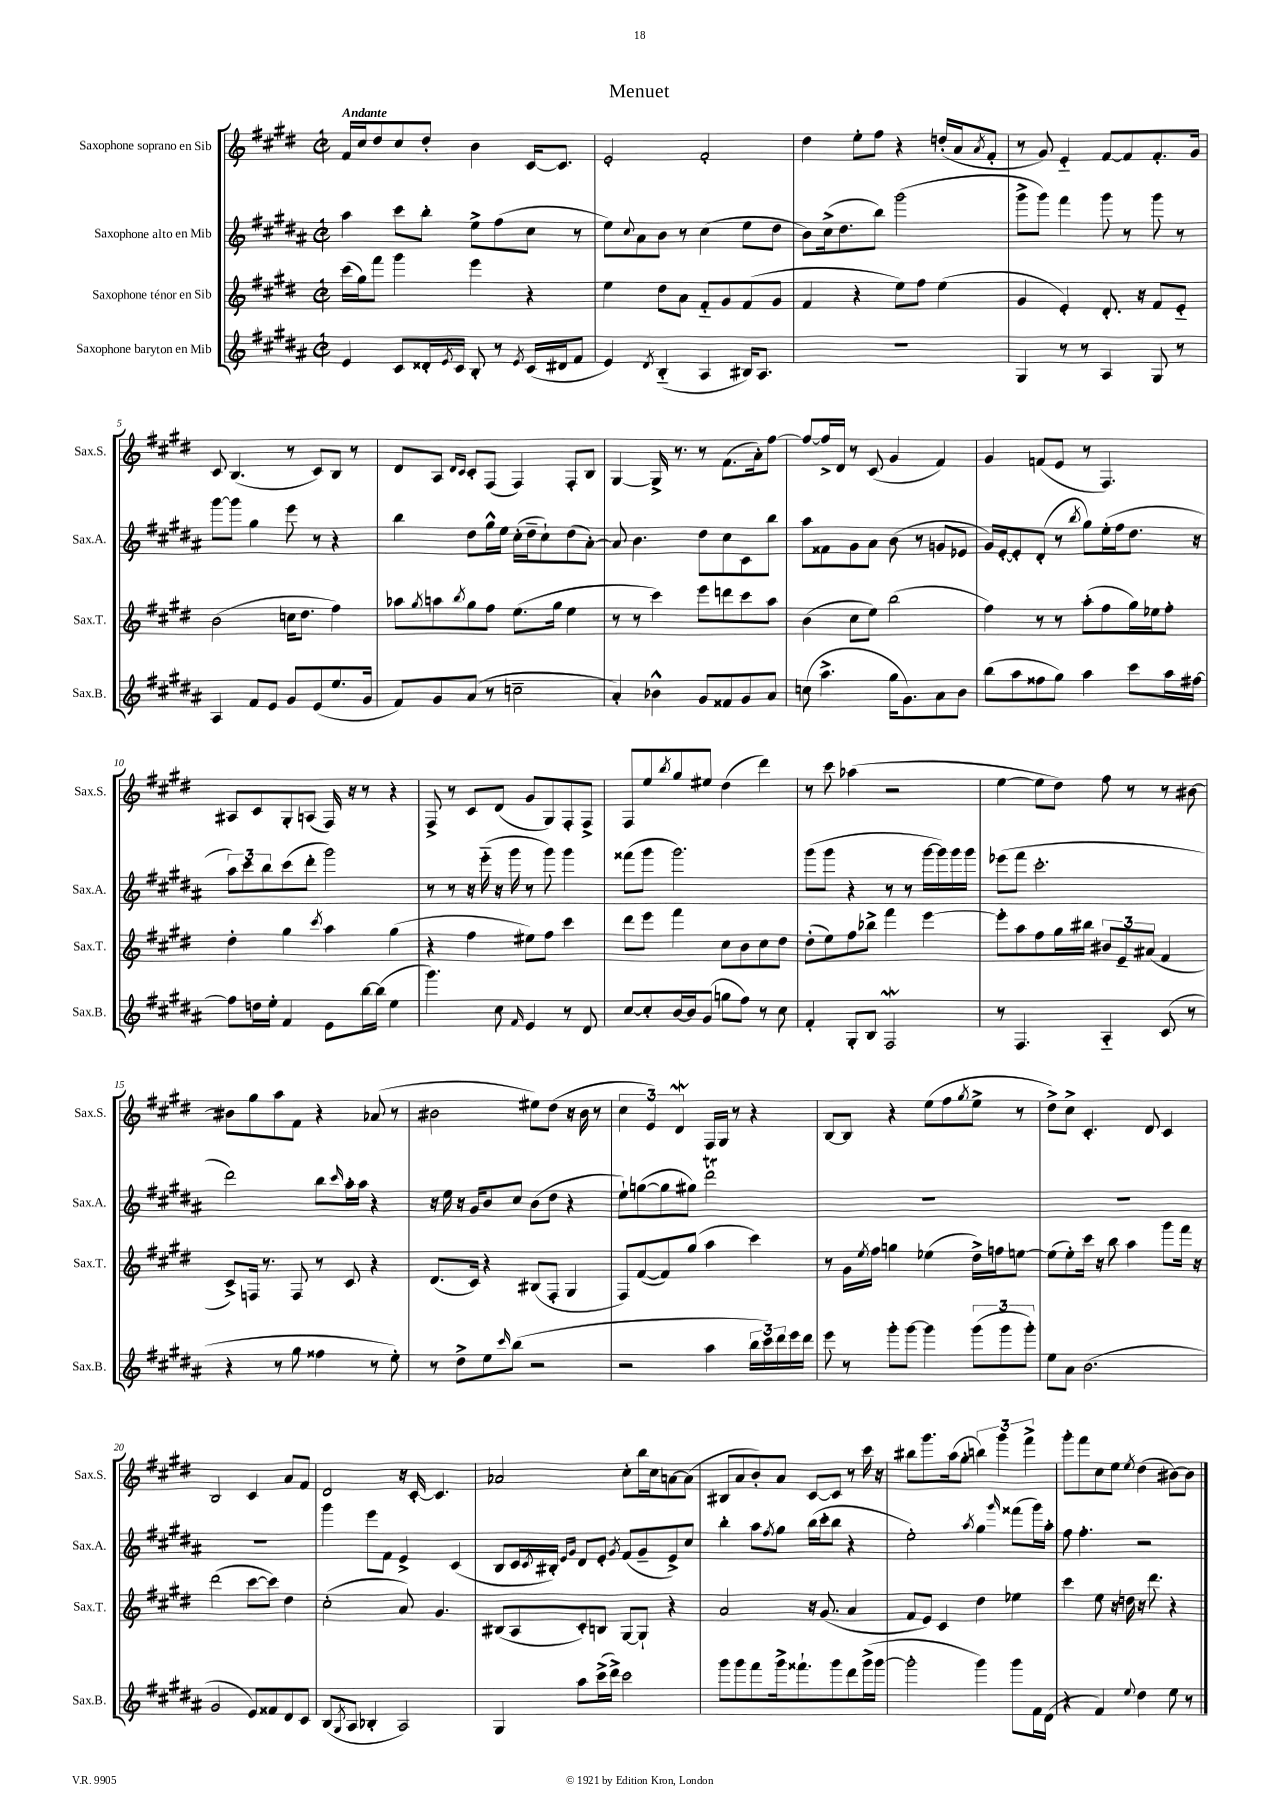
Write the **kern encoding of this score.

**kern	**kern	**kern	**kern
*staff4	*staff3	*staff2	*staff1
*clefG2	*clefG2	*clefG2	*clefG2
*k[f#c#g#d#a#]	*k[f#c#g#d#]	*k[f#c#g#d#a#]	*k[f#c#g#d#]
*M2/2	*M2/2	*M2/2	*M2/2
*met(c|)	*met(c|)	*met(c|)	*met(c|)
4e/	(16ccc#\LL	4aa#\	16f#/LL
.	16gg#\J)	.	16cc#/J
.	8fff#\J	.	8dd#/
8c#/L	4ggg#\	8ccc#\L	8cc#/
16d##'/L	.	8bb'\J	8dd#'/J
8qe/	.	.	.
16c#/JJ	.	.	.
8B'/	4eee\	8ee^\L	4b\
8r	.	(8ff#\	.
8qe/	.	.	.
(16c#/LL	4r	8cc#\J	[16c#/LK
16d#/J	.	.	8.c#/]J
8f#/J	.	8r	.
=	=	=	=
4e/)	4ee\	8ee\L)	2e'/
.	.	8qqcc#/	.
.	.	8a#\	.
8qd#/	.	.	.
(4B'~/	8dd#\L	8b\J	.
.	8a\J	8r	.
4A#/	8f#'~/L	(4cc#\	2f#'/
.	8g#/	.	.
16B#/LK)	(8f#/	8ee\L	.
8.A#/J	.	.	.
.	8g#/J	8dd#\J	.
=	=	=	=
1r	4f#/	8b\L)	4dd#\
.	.	(16cc#^\k	.
.	.	8.dd#\	.
.	4r	.	8ee'\L
.	.	8bb\J)	8ff#\J
.	8ee\L)	(2ggg#\	4r
.	8ff#\J	.	.
.	(4ee\	.	(16dd'/LL
.	.	.	16a/J
.	.	.	8qa/
.	.	.	8f#'/J
=	=	=	=
4G#/	4g#/	8ggg#^\L	8r
.	.	8ggg#\J)	8g#/)
8r	4e'/)	4fff#\	4e'~/
8r	.	.	.
4A#/	8.d#'/	8ggg#\	[8f#/L
.	.	8r	8f#/]
.	16r	.	.
8G#/	8f#/L	8ggg#\	8.f#'/
8r	8e'~/J	8r	.
.	.	.	16g#/Jk
=	=	=	=
4A#/	(2b\	[8ggg#\L	8c#/
.	.	8ggg#\]J	(4.B/
8f#/L	.	4gg#\	.
8e/J	.	.	.
8g#/L	16cc\LK	8eee\	8r
.	8.dd#\J	.	.
(8e/	.	8r	8c#/L)
8.ee/	4ff#\)	4r	8B/J
.	.	.	8r
16g#/Jk	.	.	.
=	=	=	=
8f#/L)	8aa-\L	4bb\	8d#/L
.	8qgg#/	.	.
8g#/	8aa\	.	8A/J
.	.	.	16qqd#/LL
.	8qbb/	.	16qqc#/JJ
(8a#/J	8gg#\	8dd#\L	8c#'/L
8r	8ff#\J	16gg#^^\L	(8F#/J
.	.	16ee\JJ	.
2cc~\	(8.ee\L	(16cc#'\LL	4F#/)
.	.	16dd#~\J	.
.	.	8cc#`\)	.
.	16gg#\Jk	.	.
.	4ee\	(8dd#\	8F#'/L
.	.	[8a#'\J)	8B/J
=	=	=	=
4a#'/)	8r	8a#/]	[4G#/
.	8r	4.b\	.
4b-^^\	4ccc#\)	.	16G#^/]
.	.	.	8.r
8g#/L	8eee\L	8dd#\L	8r
8f##/	8ddd\	8cc#\	(8.f#\L
8g#/	8ccc#\	8c#\	.
.	.	.	16a'\k)
8a#/J	8aa\J	8bb\J	[8ff#\J
=	=	=	=
(8cc\	(4b\	8aa#\L	8ff#/_L
4.aa#^\	.	8f##\	16ff#^/]L
.	.	.	16d#/JJ
.	8cc#\L	8g#\	8r
.	8ee\J)	8a#\J	(8c#/
16gg#\LK	(2bb\	(8b\	4g#/
8.g#\)	.	.	.
.	.	8r	.
8a#\	.	8g/L	4f#/)
8b\J	.	8e-/J	.
=	=	=	=
(8bb\L	4ff#\)	16g#/LL)	4g#/
.	.	[16e'/J	.
8aa#\	.	8e'/]	.
8ff##\	8r	(8d#'/J	(8f/L
8gg#\J)	8r	8r	8e/J
.	.	8qbb/	.
4aa#\	(8aa'\L	8gg#\L)	8r
.	8ff#\	(16ee'\L	4.F#/)
.	.	16ff#\J	.
8ccc#\L	16gg#\L)	8.dd#\J	.
.	16ee-\J	.	.
16aa#\L	8ff#'\J	.	.
[16ff#\JJ	.	16r	.
=	=	=	=
8ff#\]L	4dd#'\	12aa#\L)	8A#/L
.	.	12ccc#\	.
16dd\L	.	.	8c#/
.	.	12bb\	.
16ee'\JJ	.	.	.
4f#/	4gg#\	(8ccc#\	8G#'/
.	.	8ddd#'\J	(8A/J
.	8qccc#/	.	.
8e\L	4aa\	2ggg#\)	16F#/)
.	.	.	16r
[16bb\L	.	.	8r
(16bb\]JJ	.	.	.
4ee\	(4gg#\	.	4r
=	=	=	=
4.ggg#\)	4r	8r	8F#^/
.	.	8r	8r
.	4ff#\	16r	8c#/L
.	.	(16eee'~\	.
8cc#\	.	16r	(8d#/J
.	.	16ggg#\	.
16qqf#/	.	.	.
4e/	8ee#\L)	8r	8g#/L
.	8ff#\J	8ggg#\)	8G#/)
8r	4ccc#\	4ggg#\	8F#'/
8d#/	.	.	8F#^/J
=	=	=	=
[8cc#/L	8ddd#\L	(8fff##\L	8F#/L
8cc#'/]	8eee\J	8ggg#\J	8ee/
.	.	.	8qbb/
[16b/L	4fff#\	2.ggg#\)	8gg#/
16b/]J	.	.	.
(8g#/J	.	.	8ee#/J
8gg\L	8cc#\L	.	(4dd#\
8ff#\J)	8b\	.	.
8r	8cc#\	.	4ddd#\)
8cc#\	8dd#\J	.	.
=	=	=	=
4f#'/	(8dd#'\L	(8ggg#\L	8r
.	8ee\)	8ggg#\J	8ccc#\
8G#'/L	8ff#\	4r	(4aa-\
8B/J	8bb-^\J	.	.
2F#/	4fff#\	8r	2r
.	.	8r	.
.	[4eee\	[16ggg#\LL	.
.	.	16ggg#\])	.
.	.	16ggg#\	.
.	.	16ggg#\JJ	.
=	=	=	=
8r	8eee'\]L	(8eee-\L	[4ee\
4.F#/	8aa\	8fff#\J	.
.	8ff#\	2.ccc#'\	8ee\]L
.	16gg#\L	.	8dd#\J)
.	16bb#\JJ	.	.
4A#'~/	12b#/L	.	8ff#\
.	12e~/	.	.
.	.	.	8r
.	(12a#/J	.	.
(8c#/	4f#/	.	8r
8r	.	.	[8b#\
=	=	=	=
4r	8c#^/L)	2ddd#\)	8b#\]L
.	16F/Jk	.	8gg#\
.	8.r	.	.
8r	.	.	8aa\
8gg#\	8F/	.	8f#\J
4ff##\	8r	8bb\L	4r
.	.	16qqccc#/	.
.	8c#/	16aa#'\L	.
.	.	16aa#\JJ	.
8r	4r	4r	(8a-/
8ee'\)	.	.	8r
=	=	=	=
8r	(8.d#/L	16r	2b#\
.	.	16ee\	.
8dd#^\L	.	16r	.
.	16c#/Jk)	16g#/LK	.
8ee\	4r	8b/	.
16qqccc#/	.	.	.
(8bb\J	.	8cc#/J	.
2r	(8B#/L	(8b\L	8ee#\L)
.	8F#'/J	8dd#\J	(8dd#\J
.	4G#/	4r	16r
.	.	.	16b#\
.	.	.	8r
=	=	=	=
2r	8F#/L)	8ee`\L)	6cc#\
.	([8f#/	([8gg\	.
.	.	.	6e/)
.	8f#/])	8gg\]	.
.	.	.	6d#/
.	(8gg#/J	8gg#\J)	.
4aa#\	4aa\	2ddd#\	16F#/LL
.	.	.	16G#/JJ
.	.	.	8r
24bb\LL	4ccc#\)	.	4r
24ccc#\)	.	.	.
24ddd#\	.	.	.
16eee\	.	.	.
16ddd#\JJ	.	.	.
=	=	=	=
8eee\	8r	1r	[8B/L
8r	16g#\LL	.	8B/]J
.	8qee/	.	.
.	16ff#\JJ	.	.
8ggg#'\L	4gg\	.	4r
[8ggg#\J	.	.	.
4ggg#\]	(4ee-\	.	(8ee\L
.	.	.	8ff#\
.	.	.	8qgg#/
(12ggg#\L	16dd#^\LL)	.	8ee^\J
.	16ff\J	.	.
12ggg#\	.	.	.
.	[8ee\J	.	8r
12ggg#'\J)	.	.	.
=	=	=	=
8ee\L	(8ee\]L	1r	8dd#^\L)
8a#\J	8ee'\)	.	8cc#^\J
(2.b\	16ccc#\Jk	.	4.c#'/
.	16r	.	.
.	8bb\	.	.
.	4aa\	.	.
.	.	.	8d#/
.	8ggg#\L	.	4c#/
.	16fff#\Jk	.	.
.	16r	.	.
=	=	=	=
2g#/	(2ddd#\	1r	2B/
8e/L)	[8ccc#\L	.	4c#/
8f##/	8ccc#\]J)	.	.
8d#/	4dd#\	.	8a/L
8c#/J	.	.	8f#/J
=	=	=	=
(8B/L	(2cc#'\	4ggg#\	2d#/
8qG#/	.	.	.
8A#/J	.	.	.
4B-'/	.	8eee\L	.
.	.	8f#\J	.
2A#/)	8a/)	4e^/	16r
.	.	.	[16c#'/
.	4.g#/	.	4.c#/]
.	.	(4c#/	.
=	=	=	=
4G#/	(8B#/L	8B/L	2a-/
.	8A/	16c#/L	.
.	.	8qc#/	.
.	.	16B#'/JJ)	.
.	.	16qqe/LL	.
.	.	16qqg#/JJ	.
8aa#\L	8c#'/)	8d#/L	.
(16ccc#^\L	8B/J	8e'/J	.
16ddd#^\JJ)	.	.	.
.	.	8qg#/	.
2ccc#\	[8G#/L	(8f#/L	8cc#'\L
.	8G#`/]J	8g#~/	16bb\L
.	.	.	16cc#\J
.	4r	8e^/)	[8a\
.	.	8cc#/J	(8a\]J
=	=	=	=
8ggg#\L	2a/	4bb'\	8B#/L
8ggg#\	.	.	8a/
8fff#\	.	8aa#\L	8b'/)
.	.	8qff#/	.
16ggg#^\k	.	8gg#\J	8a/J
8.fff##`\	.	.	.
.	16r	(16bb\LL	[8c#/L
.	(8.g#/	16ccc#'\J	.
8ggg#\	.	8bb\J	8c#/]J
8ddd#\	4a/	4r	8r
(16ggg#^\L	.	.	16ccc#\
[16ggg#\JJ	.	.	16r
=	=	=	=
2ggg#'\]	8f#/L	2ee'\)	8bb#\L
.	8e/J)	.	8.ggg#\
.	4c#/	.	.
.	.	.	(16aa\k
.	.	.	8gg#'\J
.	.	8qaa#/	.
4ggg#\)	4dd#\	4gg#\	6bb\)
.	.	.	6ggg#\
.	.	16qqggg#/	.
8ggg#\L	4ee-\	(8fff##\L	.
.	.	.	6fff#^\
16f#\L	.	16ggg#\L)	.
(16d#\JJ	.	16aa#'\JJ	.
=	=	=	=
4r	4ccc#\	8ff#\	8ggg#'\L
.	.	4.ff#'\	8fff#\
4f#/)	8ee\	.	8cc#\
.	16r	.	8ee\J
.	16dd\	.	.
8qqee/	.	.	8qee/
4dd#\	16r	2r	(4dd#\
.	8.ddd#\	.	.
8ee\	4r	.	[8b#\L)
8r	.	.	8b#\]J
==	==	==	==
*-	*-	*-	*-
